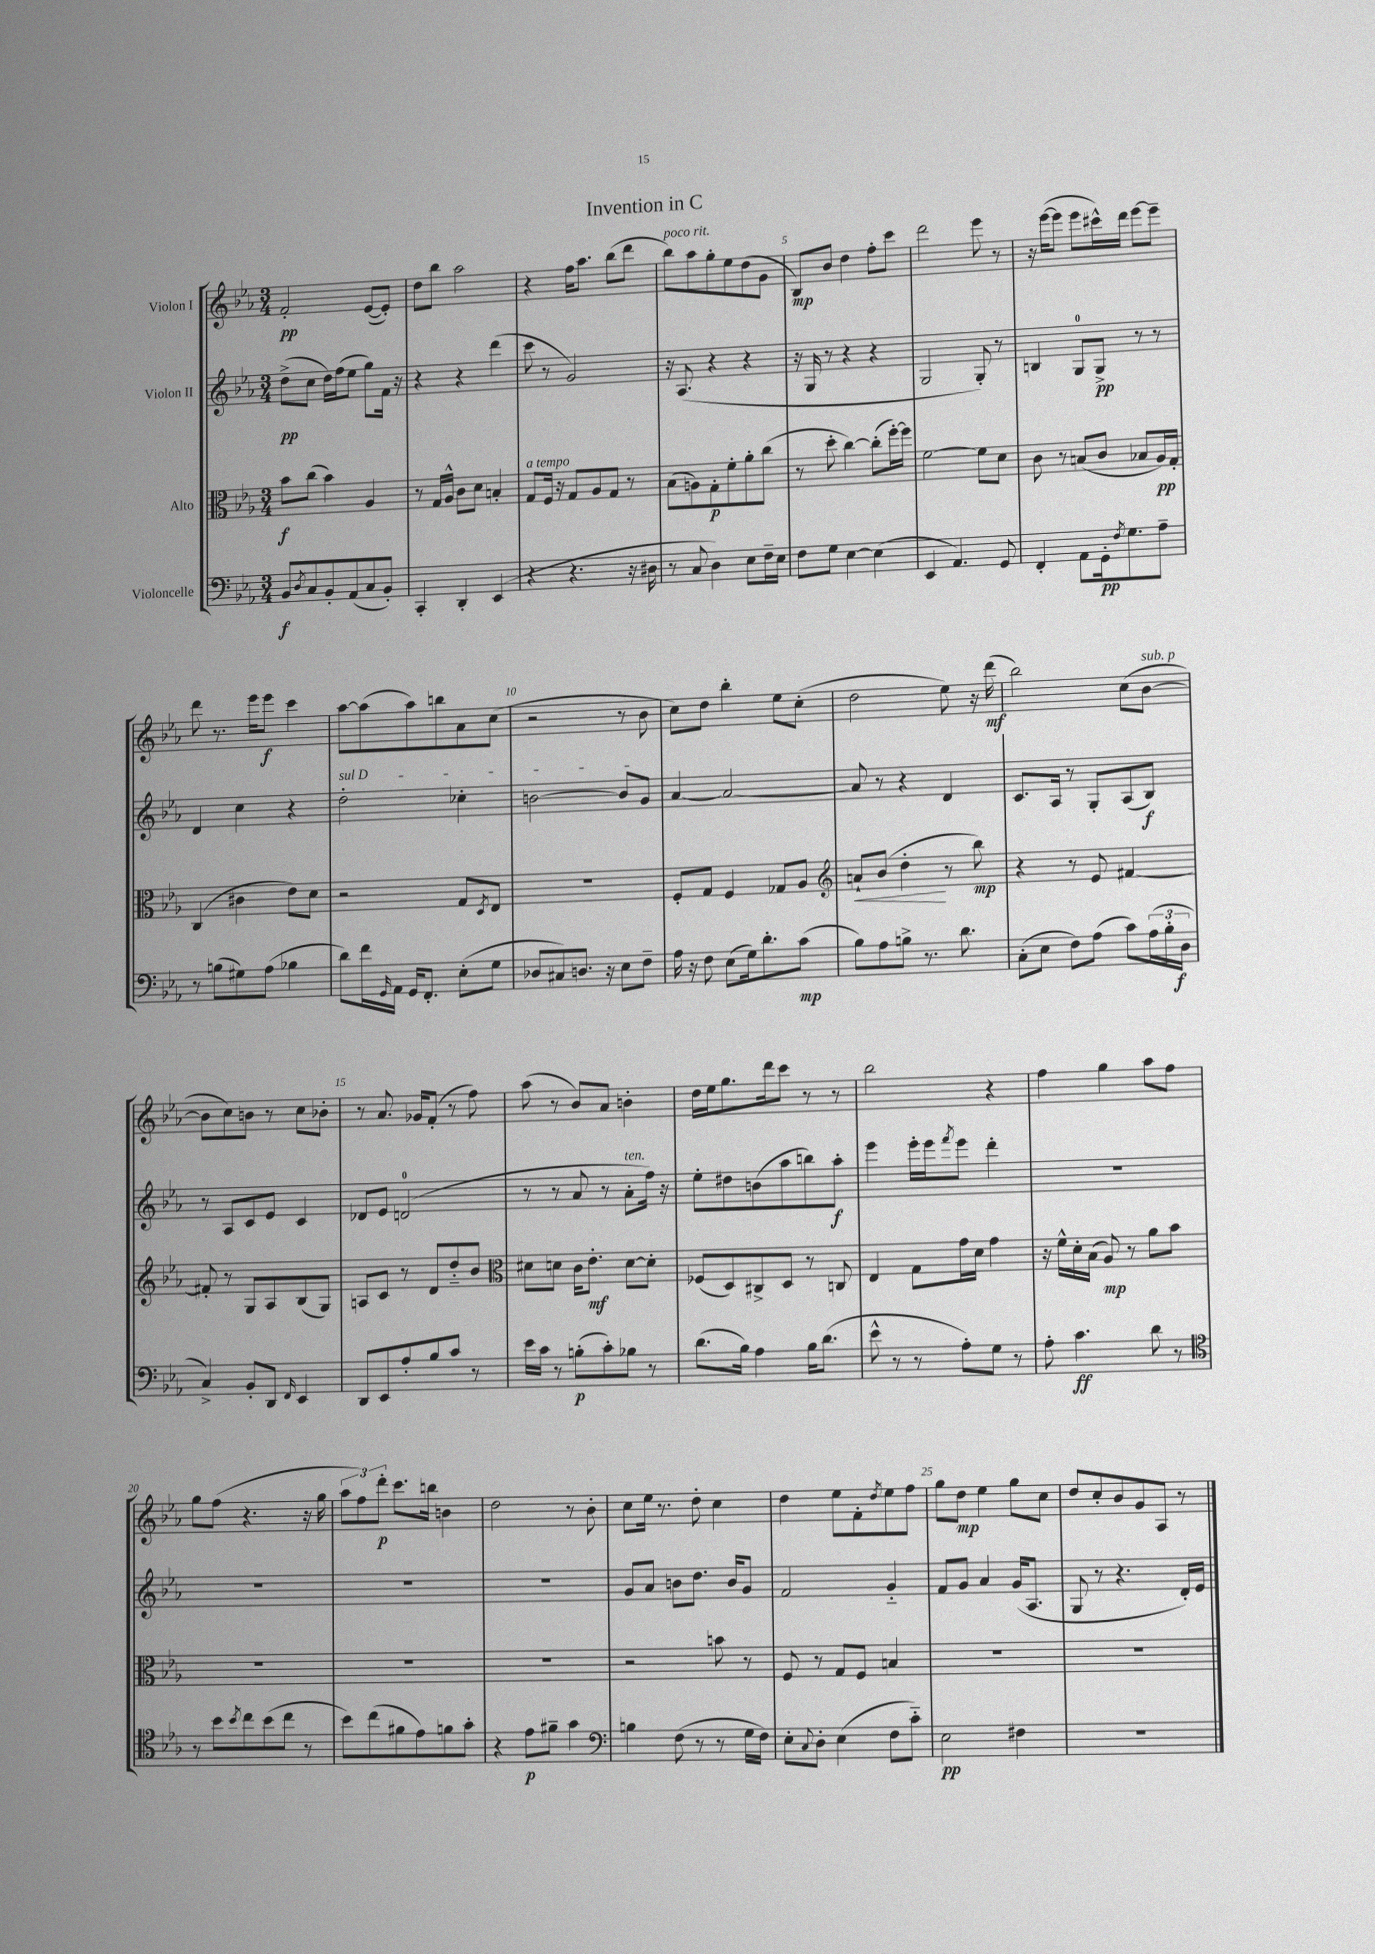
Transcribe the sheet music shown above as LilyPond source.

\header { title = "Invention in C" }
<<
\new StaffGroup <<
\new Staff = "s0" \with { instrumentName = "Violon I" } {
    \clef treble \key ees \major \numericTimeSignature \time 3/4
    f'2-.\pp ees'8~( ees'8-.) |
    d''8 bes''8 aes''2 |
    r4 f''16 aes''8. bes''8( d'''8 |
    bes''8^\markup { \italic "poco rit." }) aes''8 g''8-. ees''8 d''8( g'8 |
    bes8\mp) bes'8 d''4 f''8-. c'''8 |
    d'''2 ees'''8 r8 |
    r16 ees'''16~( ees'''8 ees'''8 cis'''16-^) d'''16 ees'''8~ ees'''8-- |
    d'''8 r8. ees'''16 ees'''8\f c'''4 |
    aes''8~ aes''8( aes''8) b''8 aes'8 c''8( |
    r2 r8 bes'8 |
    c''8) d''8 bes''4-. ees''8 c''8-.( |
    d''2 ees''8) r16 d'''16\mf( |
    bes''2) c''8( bes'8~^\markup { \italic "sub. p" } |
    bes'8 c''8) b'8 r8 c''8 bes'8-. |
    r8 aes'8. ges'16 f'8-.( r8 f''8) |
    aes''8( r8 bes'8) aes'8 b'4-. |
    d''16 ees''16 g''8. d'''16 c'''8 r8 r8 |
    bes''2 r4 |
    f''4 g''4 aes''8 f''8 |
    g''8 f''8( r4. r16 g''16 |
    \tuplet 3/2 { aes''8 f''8) d'''8-.\p } c'''8. b''16 b'4 |
    d''2 r8 bes'8-. |
    c''8 ees''16 r8. d''8-. c''4 |
    d''4 ees''8 f'8-. \acciaccatura { d''8 } ees''8 f''8 |
    g''8 d''8\mp ees''4 g''8 c''8 |
    d''8 c''8-. bes'8 g'8 aes8 r8 \bar "|." |
}
\new Staff = "s1" \with { instrumentName = "Violon II" } {
    \clef treble \key ees \major \numericTimeSignature \time 3/4
    d''8->\pp( c''8 d''16) f''16( ees''8 g''8) f'16 r16 |
    r4 r4 d'''4( |
    c'''8 r8 g'2) |
    r16 aes8.( r4 r4 |
    r16 g16 r8 r4 r4 |
    g2 g8-.) r8 |
    b4 g8-0 g8->\pp r8 r8 |
    d'4 c''4 r4 |
    \once \override TextSpanner.bound-details.left.text = \markup { \italic "sul D" } d''2-.\startTextSpan ces''4-. |
    b'2~ b'8 g'8\stopTextSpan |
    aes'4~ aes'2~ |
    aes'8 r8 r4 d'4 |
    c'8. aes16 r8 g8-. aes8( bes8\f) |
    r8 aes8 c'8 ees'8 c'4 |
    des'8 ees'8 d'2-0( |
    r8 r8 aes'8 r8 aes'8-.^\markup { \italic "ten." } f''16) r16 |
    ees''8-. dis''8 b'8( aes''8 b''8) aes''8-.\f |
    ees'''4 ees'''16-. ees'''16 \acciaccatura { f'''8 } ees'''8 d'''4-. |
    R2. |
    R2. |
    R2. |
    R2. |
    g'8 aes'8 b'8 d''8. b'16 g'8 |
    f'2 g'4-_ |
    f'8 g'8 aes'4 g'16( aes8. |
    g8 r8 r4. d'16-.) ees'16 \bar "|." |
}
\new Staff = "s2" \with { instrumentName = "Alto" } {
    \clef alto \key ees \major \numericTimeSignature \time 3/4
    bes'8\f c''8( bes'4) aes4 |
    r8 g16 aes16-^ c'8 d'8 b4-. |
    g8^\markup { \italic "a tempo" } f16 r16 g8 aes8 g8 r8 |
    bes8( a8) g8-.\p f'8-. aes'8-. c''8( |
    r8 d''8-. c''4~) c''8-.( f''16~-.) f''16 |
    f'2~ f'8 d'8 |
    c'8 r8 b8( c'8 bes8 aes16\pp) g16-. |
    c4( cis'4 ees'8) d'8 |
    r2 g8 \acciaccatura { d8 } ees8 |
    R2. |
    f8-. g8 f4 ges8 aes8 |
    \clef treble a'8-!\< bes'8( d''4-.\! r8 bes''8\mp) |
    r4 r8 ees'8 fis'4~ |
    fis'8-. r8 g8 aes8 bes8( g8) |
    a8 c'8 r8 d'8 d''8-_ bes'8 |
    \clef alto dis'8 d'8 c'16 ees'8.-.\mf d'8~ d'8-. |
    fes8( d8) cis8-> d8 r8 c8 |
    ees4 g8 g'16 d'16 g'4 |
    r16 f'16-^ d'16-. bes16( aes8\mp) r8 aes'8 bes'8 |
    R2. |
    R2. |
    R2. |
    r2 b'8 r8 |
    f8 r8 g8 f8 b4 |
    R2. |
    R2. \bar "|." |
}
\new Staff = "s3" \with { instrumentName = "Violoncelle" } {
    \clef bass \key ees \major \numericTimeSignature \time 3/4
    bes,8\f \acciaccatura { d8 } c8 bes,8-. aes,8( c8 bes,8-.) |
    c,4-. d,4-. ees,4( |
    r4 r4. r16 dis16 |
    r8 c8 d4) ees8 f16-- ees16 |
    f8 g8 ees4~ ees4( |
    ees,4 aes,4.) g,8 |
    f,4-. aes,8 g,16-.\pp \acciaccatura { f8 } g8. aes8-- |
    r8 b8( gis8) aes8( bes4 |
    d'8) f'16 \grace { g,16 } aes,16 g,16 f,8.-. ees8-.( g8 |
    des8 cis8) d8. r16 ees8 f8-- |
    aes16 r16 f8 ees8( g16) d'8.-. c'8\mp( |
    bes8) aes8 b8-> r8. d'8. |
    c8-.( ees8 f8) aes8( c'8) \tuplet 3/2 { aes16( bes16-. d16\f } |
    c4->) bes,8-. d,8 \grace { f,16 } ees,4 |
    d,8 ees,8 aes8-. bes8 c'8 r8 |
    ees'16 c'16 r8 b8-.\p( c'8-.) bes8 r8 |
    d'8.( bes16) aes4 bes16 d'8.( |
    ees'8-^ r8 r8 aes8-.) g8 r8 |
    aes8-. c'4.\ff d'8 r8 |
    \clef tenor r8 bes'8 \acciaccatura { bes'8 } c''8 bes'8( c''8 r8 |
    bes'8) c''8( fis'8 ees'8) f'8 g'8-. |
    r4 ees'8\p fis'8-- g'4 |
    \clef bass b4 f8( r8 r8 g16 f16) |
    ees8-. \appoggiatura { c8 } d8-. ees4( f8 c'8-_) |
    ees2\pp fis4 |
    R2. \bar "|." |
}
>>
>>
\layout { \context { \Score \override BarNumber.break-visibility = ##(#f #t #t) barNumberVisibility = #(every-nth-bar-number-visible 5) } }
